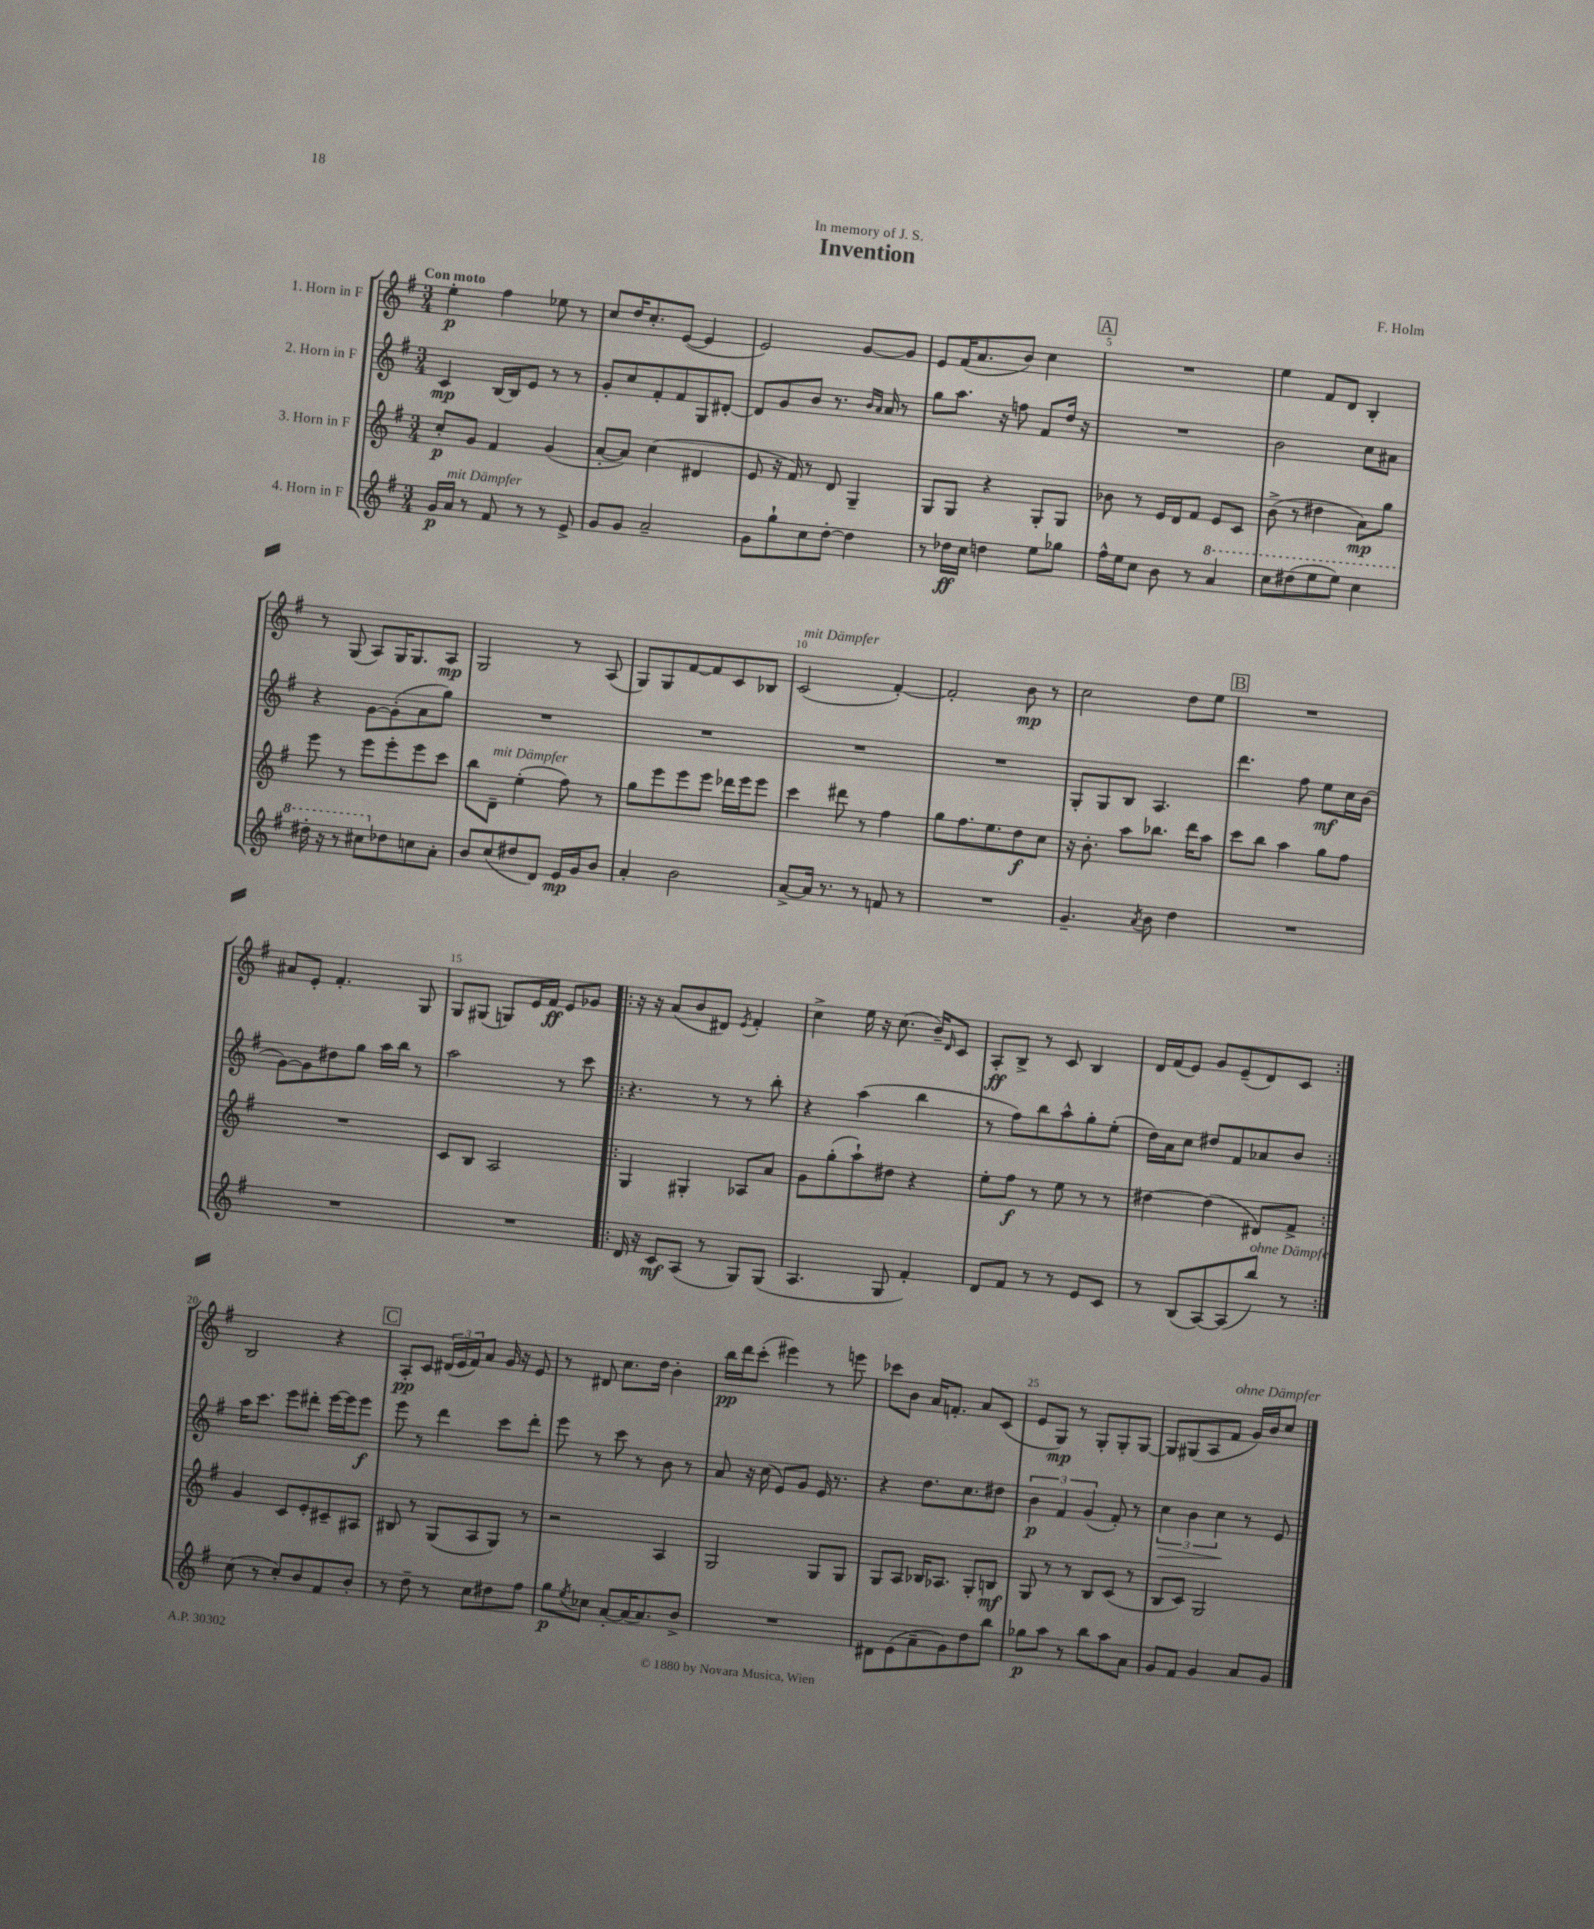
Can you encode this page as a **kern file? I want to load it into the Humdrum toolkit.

**kern	**dynam	**kern	**dynam	**kern	**dynam	**kern	**dynam
*part4	*part4	*part3	*part3	*part2	*part2	*part1	*part1
*staff4	*staff4	*staff3	*staff3	*staff2	*staff2	*staff1	*staff1
*I"4. Horn in F	*	*I"3. Horn in F	*	*I"2. Horn in F	*	*I"1. Horn in F	*
*clefG2	*	*clefG2	*	*clefG2	*	*clefG2	*
*k[f#]	*	*k[f#]	*	*k[f#]	*	*k[f#]	*
*M3/4	*	*M3/4	*	*M3/4	*	*M3/4	*
=1	=1	=1	=1	=1	=1	=1	=1
!	!	!	!	!	!	!LO:TX:a:B:t=Con moto	!
16g/LL	p	8cc'/L	p	4c/	mp	4ee'\	p
!LO:TX:a:i:t=mit Dämpfer	!	!	!	!	!	!	!
16a/JJ	.	.	.	.	.	.	.
8r	.	8g/J	.	.	.	.	.
8f#/	.	4f#/	.	[16B/LL	.	4ff#\	.
.	.	.	.	16B/J]	.	.	.
8r	.	.	.	8e/J	.	.	.
8r	.	(4g/	.	8r	.	8ee-X\	.
8e^/	.	.	.	8r	.	8r	.
=2	=2	=2	=2	=2	=2	=2	=2
8g/L	.	[8a'/L	.	8g'/L	.	8cc/L	.
8g/J	.	8a/J])	.	8cc/	.	16dd/K	.
.	.	.	.	.	.	8.cc'/	.
2a~/	.	(4cc\	.	8f#'/	.	.	.
.	.	.	.	8f#/	.	([8e/J	.
.	.	4d#X/	.	8G/	.	4e/]	.
.	.	.	.	[8d#X'/J	.	.	.
=3	=3	=3	=3	=3	=3	=3	=3
8g\L	.	8e/	.	8d#/L]	.	2e/)	.
8gg`\	.	16r	.	8g/	.	.	.
.	.	16f#/)	.	.	.	.	.
8cc\	.	8r	.	8b/J	.	.	.
[8dd'\J	.	8d/	.	8.r	.	.	.
4dd\]	.	4G~/	.	.	.	[8g/L	.
.	.	.	.	16qqb/LL	.	.	.
.	.	.	.	16qqa/JJ	.	.	.
.	.	.	.	16a/	.	.	.
.	.	.	.	8r	.	8g/J]	.
=4	=4	=4	=4	=4	=4	=4	=4
8r	.	8G/L	.	8gg\L	.	8e/L	.
16dd-X\LL	ff	8G/J	.	8.aa\J	.	(16f#/K	.
16cc\JJ	.	.	.	.	.	8.a/	.
4ddn\	.	4r	.	.	.	.	.
.	.	.	.	16r	.	.	.
.	.	.	.	8ffn\	.	8b/J)	.
8ee\L	.	8G'/L	.	8f#/L	.	4cc\	.
8gg-X\J	.	8G/J	.	16dd/Jk	.	.	.
.	.	.	.	16r	.	.	.
!!LO:REH:place=s1:t=A
=5	=5	=5	=5	=5	=5	=5	=5
16ff#^^\LL	.	8b-X\	.	2.r	.	2.r	.
16ee\J	.	.	.	.	.	.	.
8cc\J	.	8r	.	.	.	.	.
8b\	.	16e/LL	.	.	.	.	.
.	.	16d/J	.	.	.	.	.
8r	.	8f#/J	.	.	.	.	.
*8va	*	*	*	*	*	*	*
4aa/	.	8e/L	.	.	.	.	.
.	.	8c/J	.	.	.	.	.
=6	=6	=6	=6	=6	=6	=6	=6
8ccc\L	.	(8b^\	.	2b\	.	4ee\	.
(8ddd#X\	.	8r	.	.	.	.	.
8eee\	.	4dd#X\	.	.	.	8f#/L	.
8eee\J)	.	.	.	.	.	8d/J	.
4ccc\	.	8a\L)	mp	8cc\L	.	4B'/	.
.	.	8gg\J	.	8a#X\J	.	.	.
!!LO:LB:g=z
=7	=7	=7	=7	=7	=7	=7	=7
16ddd#X'\	.	8eee\	.	4r	.	8r	.
16r	.	.	.	.	.	.	.
8r	.	8r	.	.	.	(8G/	.
8ccc#X\L	.	8eee\L	.	[8g\L	.	8A/L)	.
*X8va	*	*	*	*	*	*	*
8dd-X\	.	8eee'\	.	(8g'\]	.	16G/K	.
.	.	.	.	.	.	8.G/	.
8ccn\	.	8eee\	.	8a\	.	.	.
8a'\J	.	8ccc\J	.	8gg\J)	.	8A/J	mp
=8	=8	=8	=8	=8	=8	=8	=8
8b/L	.	8bb\L	.	2.r	.	2G/	.
!	!	!LO:TX:a:i:t=mit Dämpfer	!	!	!	!	!
(8cc/	.	8d~\J	.	.	.	.	.
8dd#X/	.	(4ee'\	.	.	.	.	.
8d/J)	.	.	.	.	.	.	.
16e/LL	mp	8ff#\)	.	.	.	8r	.
16g/J	.	.	.	.	.	.	.
8b/J	.	8r	.	.	.	(8A/	.
=9	=9	=9	=9	=9	=9	=9	=9
4a'/	.	8gg\L	.	2.r	.	8G/L)	.
.	.	8eee\	.	.	.	8G/	.
2b\	.	8eee\	.	.	.	[8f#/	.
.	.	8eee\J	.	.	.	8f#/]	.
.	.	16ddd-X\LL	.	.	.	8c/	.
.	.	16eee\J	.	.	.	.	.
.	.	8eee\J	.	.	.	8B-X/J	.
=10	=10	=10	=10	=10	=10	=10	=10
!	!	!	!	!	!	!LO:TX:a:i:t=mit Dämpfer	!
[8a^/L	.	4ccc\	.	2.r	.	(2c/	.
16a/Jk]	.	.	.	.	.	.	.
8.r	.	.	.	.	.	.	.
.	.	8ddd#X\	.	.	.	.	.
8r	.	8r	.	.	.	.	.
8fn/	.	4ff#\	.	.	.	[4f#'/)	.
8r	.	.	.	.	.	.	.
=11	=11	=11	=11	=11	=11	=11	=11
2.r	.	8gg\L	.	2.r	.	2f#'/]	.
.	.	8.ff#\	.	.	.	.	.
.	.	8.ee\	.	.	.	.	.
.	.	8dd\	f	.	.	8b\	mp
.	.	8cc\J	.	.	.	8r	.
=12	=12	=12	=12	=12	=12	=12	=12
4.g~/	.	16r	.	8G'/L	.	2cc\	.
.	.	8.b'\	.	.	.	.	.
.	.	.	.	8G/	.	.	.
.	.	8aa\L	.	8B/J	.	.	.
8qa/	.	.	.	.	.	.	.
8b\	.	8.bb-X\J	.	4.A/	.	.	.
4dd\	.	.	.	.	.	8dd\L	.
.	.	16ddd\KL	.	.	.	.	.
.	.	8aa\J	.	.	.	8ee\J	.
!!LO:REH:place=s1:t=B
=13	=13	=13	=13	=13	=13	=13	=13
2.r	.	8ccc\L	.	4.ddd\	.	2.r	.
.	.	8bb\J	.	.	.	.	.
.	.	4aa\	.	.	.	.	.
.	.	.	.	8ff#\	.	.	.
.	.	8gg\L	.	8ee\L	mf	.	.
.	.	8ff#\J	.	16cc\L	.	.	.
.	.	.	.	(16b\JJ	.	.	.
!!LO:LB:g=z
=14	=14	=14	=14	=14	=14	=14	=14
2.r	.	2.r	.	[8g\L)	.	8a#X/L	.
.	.	.	.	8g\]	.	8e'/J	.
.	.	.	.	8dd#X\	.	4.f#'/	.
.	.	.	.	8gg\J	.	.	.
.	.	.	.	16aa\LL	.	.	.
.	.	.	.	16bb\JJ	.	.	.
.	.	.	.	8r	.	8G/	.
=15	=15	=15	=15	=15	=15	=15	=15
2.r	.	8c/L	.	2aa\	.	8G/L	.
.	.	8B/J	.	.	.	(8G#X/J	.
.	.	2A/	.	.	.	8Gn/L)	.
.	.	.	.	.	.	16e/L	.
.	.	.	.	.	.	16f#/JJ	ff
.	.	.	.	8r	.	8e/L	.
.	.	.	.	8ccc\	.	8g-X/J	.
=16!|:	=16!|:	=16!|:	=16!|:	=16!|:	=16!|:	=16!|:	=16!|:
16d/	.	4G/	.	4.r	.	16r	.
16r	.	.	.	.	.	16r	.
8c/L	mf	.	.	.	.	(8a/L	.
(8A/J	.	4G#X'/	.	.	.	8b/	.
8r	.	.	.	8r	.	8d#X/J)	.
.	.	.	.	.	.	8qe/	.
8G/L)	.	8A-X/L	.	8r	.	4f#'/	.
(8G/J	.	8a/J	.	8bb'\	.	.	.
=17	=17	=17	=17	=17	=17	=17	=17
4.A/	.	8g\L	.	4r	.	4cc^\	.
.	.	(8gg'\	.	.	.	.	.
.	.	8aa`\)	.	(4aa\	.	16ee\	.
.	.	.	.	.	.	16r	.
8G/	.	8dd#X\J	.	.	.	(8.cc\	.
4f#'/)	.	4r	.	4bb\	.	.	.
.	.	.	.	.	.	16b~/KL)	.
.	.	.	.	.	.	16qqd/	.
.	.	.	.	.	.	8c/J	.
=18	=18	=18	=18	=18	=18	=18	=18
8d/L	.	8ee'\L	.	8r	.	8A'/L	ff
8f#/J	.	8ff#\J	f	8ff#\L)	.	8B^/J	.
8r	.	8r	.	8bb\	.	8r	.
8r	.	8ee\	.	8aa^^\	.	8c/	.
8e/L	.	8r	.	8gg'\	.	4B/	.
8c/J	.	8r	.	(8ee'\J	.	.	.
=19	=19	=19	=19	=19	=19	=19	=19
8r	.	[4dd#X\	.	16dd\LL)	.	16d/LL	.
.	.	.	.	16a\J	.	(16f#/J	.
(8B/L	.	.	.	8cc\J	.	8e/J)	.
[8A/)	.	(4dd#\]	.	8dd#X/L	.	8g/L	.
(8A/]	.	.	.	8f#/	.	(8e~/	.
!LO:TX:a:i:t=ohne Dämpfer	!	!	!	!	!	!	!
8bb/J)	.	8d#X/L)	.	8a-X/	.	8d/)	.
8r	.	8f#^/J	.	8b/J	.	8c/J	.
!!LO:LB:g=z
=20:|!	=20:|!	=20:|!	=20:|!	=20:|!	=20:|!	=20:|!	=20:|!
(8cc\	.	4g/	.	16aa\KL	.	2B/	.
.	.	.	.	8.ccc\J	.	.	.
8r	.	.	.	.	.	.	.
8cc'/L)	.	8c/L	.	8eee\L	.	.	.
8b/	.	8e'/	.	8ddd#X'\J	.	.	.
8f#/	.	8c#X~/	.	[16eee\LL	.	4r	.
.	.	.	.	16eee\J]	.	.	.
8b'/J	.	8A#X/J	.	8eee\J	f	.	.
!!LO:REH:place=s1:t=C
=21	=21	=21	=21	=21	=21	=21	=21
8r	.	8B#X/	.	8eee\	.	8A'/L	pp
8dd~\	.	8r	.	8r	.	8c/J	.
8r	.	(8G/L	.	4ddd\	.	(24d#X/LL	.
.	.	.	.	.	.	24e/	.
.	.	.	.	.	.	24f#/J)	.
8cc\L	.	8A/	.	.	.	8a/J	.
8dd#X\	.	8G/J)	.	8ccc\L	.	16g/	.
.	.	.	.	.	.	16r	.
8ff#\J	.	8r	.	8ddd'\J	.	8e/	.
=22	=22	=22	=22	=22	=22	=22	=22
8gg\L	p	2r	.	8eee\	.	8r	.
8qee/	.	.	.	.	.	.	.
8cc-X\J	.	.	.	8r	.	8d#X/	.
[8a'/L	.	.	.	8ccc\	.	8.cc\L	.
(16a/K]	.	.	.	8r	.	.	.
8.a/)	.	.	.	.	.	16dd\Jk	.
.	.	4A/	.	8b\	.	4b'\	.
8b^/J	.	.	.	8r	.	.	.
=23	=23	=23	=23	=23	=23	=23	=23
2.r	.	2G/	.	8a/	.	16bb\LL	pp
.	.	.	.	.	.	16ddd\J	.
.	.	.	.	16r	.	(8ccc'\J	.
.	.	.	.	(16cc\	.	.	.
.	.	.	.	8e/L)	.	4eee#X\)	.
.	.	.	.	8g/J	.	.	.
.	.	8G/L	.	16e/	.	8r	.
.	.	.	.	8.r	.	.	.
.	.	8G/J	.	.	.	8eeen\	.
=24	=24	=24	=24	=24	=24	=24	=24
8d#X\L	.	8G/L	.	4r	.	8ccc-X\L	.
(8e\	.	8A/J	.	.	.	8b\J	.
8a~\	.	16B-X/KL	.	8.dd\L	.	16a/KL	.
.	.	8.A-X/J	.	.	.	8.fn'/J	.
8g\)	.	.	.	.	.	.	.
.	.	.	.	8.cc\	.	.	.
8dd\	.	8G'/L	.	.	.	8a/L	.
8bb\J	.	8Bn/J	mf	8dd#X\J	.	(8c/J	.
=25	=25	=25	=25	=25	=25	=25	=25
8gg-X\L	p	8G/	.	6b\	p	8e/L	.
8aa\J	.	8r	.	.	.	8G/J)	mp
.	.	.	.	6f#/	.	.	.
8r	.	8r	.	.	.	8r	.
.	.	.	.	(6g/	.	.	.
8bb\L	.	8B/L	.	.	.	8G'/L	.
8aa\	.	(8c/J	.	8f#'/)	.	8G'/	.
8a\J	.	8r	.	8r	.	[8G/J	.
=26	=26	=26	=26	=26	=26	=26	=26
!	!	!	!	!	!LO:HP:b	!	!
8g/L	.	8B/L	.	6cc\	>	8G/L]	.
8f#/J	.	8c/J)	.	.	.	(8G#X/	.
.	.	.	.	6b\	.	.	.
4g/	.	2G/	.	.	.	8A/	.
.	.	.	.	6cc\	.	.	.
!	!	!	!	!	!	!LO:TX:a:i:t=ohne Dämpfer	!
.	.	.	.	.	.	8f#/J	.
8a/L	.	.	.	8r	]	16g/LL)	.
.	.	.	.	.	.	16b/J	.
8g/J	.	.	.	8e/	.	8cc/J	.
==	==	==	==	==	==	==	==
*-	*-	*-	*-	*-	*-	*-	*-
